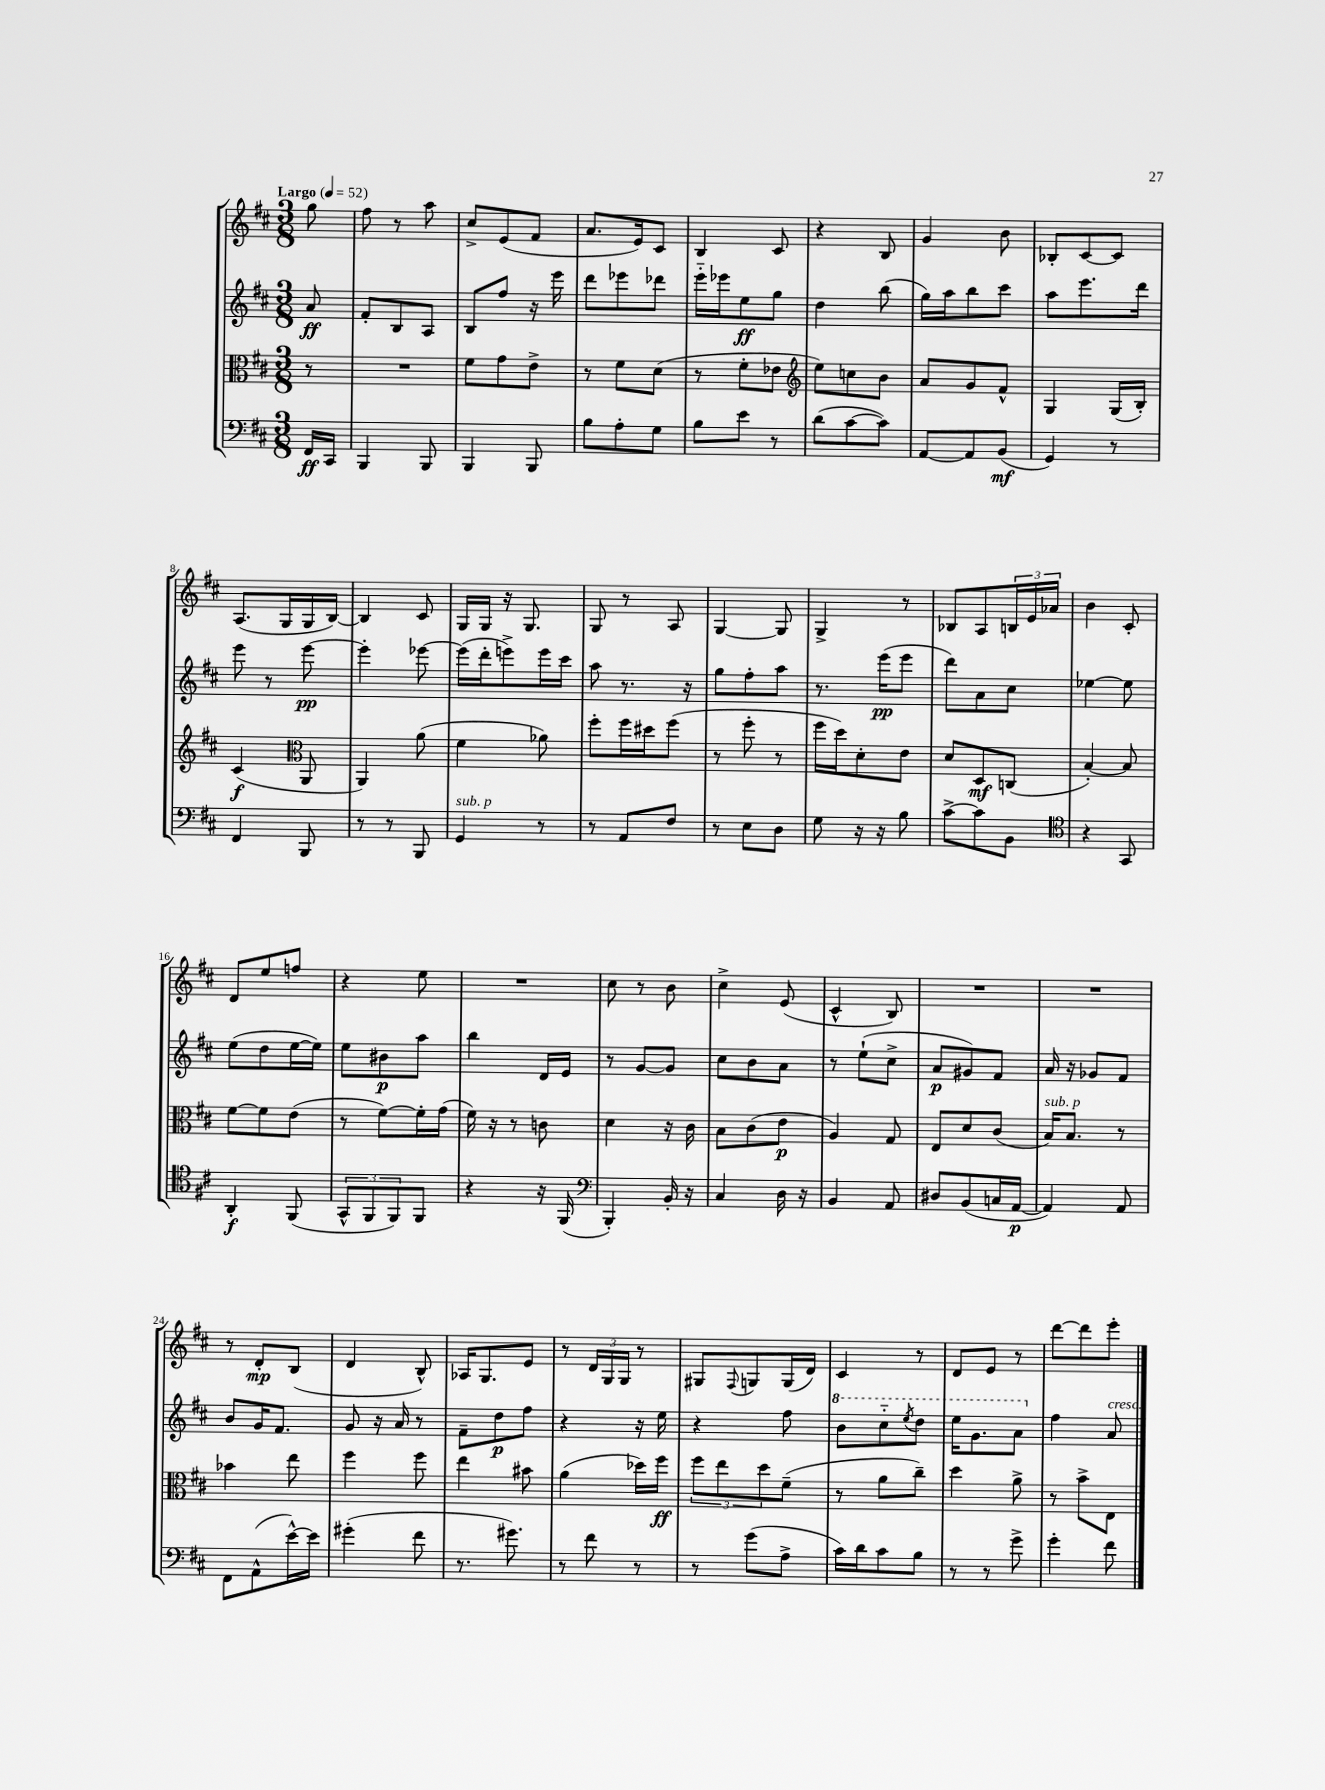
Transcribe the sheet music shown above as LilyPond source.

<<
\new StaffGroup <<
\new Staff = "s0" {
    \clef treble \key d \major \numericTimeSignature \time 3/8 \partial 8 \tempo "Largo" 4 = 52
    g''8 |
    fis''8 r8 a''8 |
    cis''8-> e'8( fis'8 |
    a'8. e'16) cis'8 |
    b4 cis'8 |
    r4 b8 |
    g'4 b'8 |
    bes8-. cis'8~ cis'8 |
    a8.( g16 g16 b16~) |
    b4 cis'8 |
    g16 g16 r16 g8. |
    g8 r8 a8 |
    g4~ g8 |
    g4-> r8 |
    bes8 a8 \tuplet 3/2 { b16 e'16 aes'16 } |
    b'4 cis'8-. |
    d'8 e''8 f''8 |
    r4 e''8 |
    R4. |
    cis''8 r8 b'8 |
    cis''4-> e'8( |
    cis'4-^ b8) |
    R4. |
    R4. |
    r8 d'8-.\mp b8( |
    d'4 b8-^) |
    aes16 g8. e'8 |
    r8 \tuplet 3/2 { d'16 g16 g16 } r8 |
    gis8 \appoggiatura { fis8 } g8 g16( d'16) |
    cis'4 r8 |
    d'8 e'8 r8 |
    d'''8~ d'''8 e'''8-. \bar "|." |
}
\new Staff = "s1" {
    \clef treble \key d \major \numericTimeSignature \time 3/8 \partial 8
    a'8\ff |
    fis'8-. b8 a8 |
    b8 fis''8 r16 e'''16 |
    d'''8 ees'''8 des'''8 |
    e'''16-_ ees'''16 e''8\ff g''8 |
    d''4 b''8( |
    g''16) a''16 b''8 cis'''8 |
    a''8 e'''8. d'''16 |
    e'''8 r8 e'''8~\pp |
    e'''4-. ees'''8~ |
    ees'''16( d'''16-. e'''8->) e'''16 cis'''16 |
    a''8 r8. r16 |
    g''8 fis''8-. a''8 |
    r8. e'''16\pp( e'''8 |
    d'''8) a'8 cis''8 |
    ees''4~ ees''8 |
    e''8( d''8 e''16~ e''16) |
    e''8 bis'8\p a''8 |
    b''4 d'16 e'16 |
    r8 g'8~ g'8 |
    cis''8 b'8 a'8 |
    r8 e''8-!( cis''8-> |
    a'8\p gis'8) fis'8 |
    a'16 r16 ges'8 fis'8 |
    b'8 g'16 fis'8. |
    g'8 r16 a'16 r8 |
    fis'8-- d''8\p fis''8 |
    r4 r16 e''16 |
    r4 fis''8 |
    \ottava #1 b''8 cis'''8-_ \acciaccatura { e'''8 } d'''8 |
    e'''16 g''8. a''8 \ottava #0 |
    fis''4 a'8^\markup { \italic "cresc." } \bar "|." |
}
\new Staff = "s2" {
    \clef alto \key d \major \numericTimeSignature \time 3/8 \partial 8
    r8 |
    R4. |
    fis'8 g'8 e'8-> |
    r8 fis'8 d'8( |
    r8 fis'8-. ees'8 |
    \clef treble e''8) c''8 b'8 |
    a'8 g'8 fis'8-^ |
    g4 g16( b16-.) |
    cis'4\f( \clef alto a,8 |
    a,4) a'8( |
    fis'4 aes'8) |
    fis''8-. fis''16 dis''16 fis''8( |
    r8 fis''8-. r8 |
    fis''16 d''16) d'8-. e'8 |
    d'8 d8\mf c8( |
    b4~-.) b8 |
    fis'8~ fis'8 e'8( |
    r8 fis'8~) fis'16-. g'16( |
    fis'16) r16 r8 c'8 |
    d'4 r16 cis'16 |
    b8 cis'8( e'8\p |
    a4) g8 |
    e8 d'8 cis'8( |
    b16^\markup { \italic "sub. p" }) b8. r8 |
    bes'4 e''8 |
    fis''4 fis''8 |
    e''4 bis'8 |
    a'4( des''16) fis''16\ff |
    \tuplet 3/2 { fis''8 e''8 d''8 } fis'8--( |
    r8 a'8 cis''8--) |
    d''4 a'8-> |
    r8 b'8-> e8 \bar "|." |
}
\new Staff = "s3" {
    \clef bass \key d \major \numericTimeSignature \time 3/8 \partial 8
    fis,16\ff cis,16 |
    b,,4 b,,8 |
    b,,4 b,,8 |
    b8 a8-. g8 |
    b8 e'8 r8 |
    d'8( cis'8~ cis'8) |
    a,8~ a,8 b,8\mf( |
    g,4) r8 |
    fis,4 b,,8 |
    r8 r8 b,,8 |
    g,4^\markup { \italic "sub. p" } r8 |
    r8 a,8 fis8 |
    r8 e8 d8 |
    g8 r16 r16 b8 |
    cis'8~-> cis'8 b,8 |
    \clef tenor r4 g,8 |
    a,4-.\f fis,8( |
    \tuplet 3/2 { g,8-^ fis,8 fis,8) } fis,8 |
    r4 r16 fis,16( |
    \clef bass b,,4-.) b,16-. r16 |
    cis4 d16 r16 |
    b,4 a,8 |
    dis8 b,8( c16 a,16~\p |
    a,4) a,8 |
    fis,8 a,8-^( e'16~-^) e'16 |
    gis'4-.( fis'8 |
    r8. gis'8.) |
    r8 fis'8 r8 |
    r8 g'8( a8-> |
    cis'16) d'16 cis'8 b8 |
    r8 r8 g'8-> |
    g'4-. fis'8 \bar "|." |
}
>>
>>
